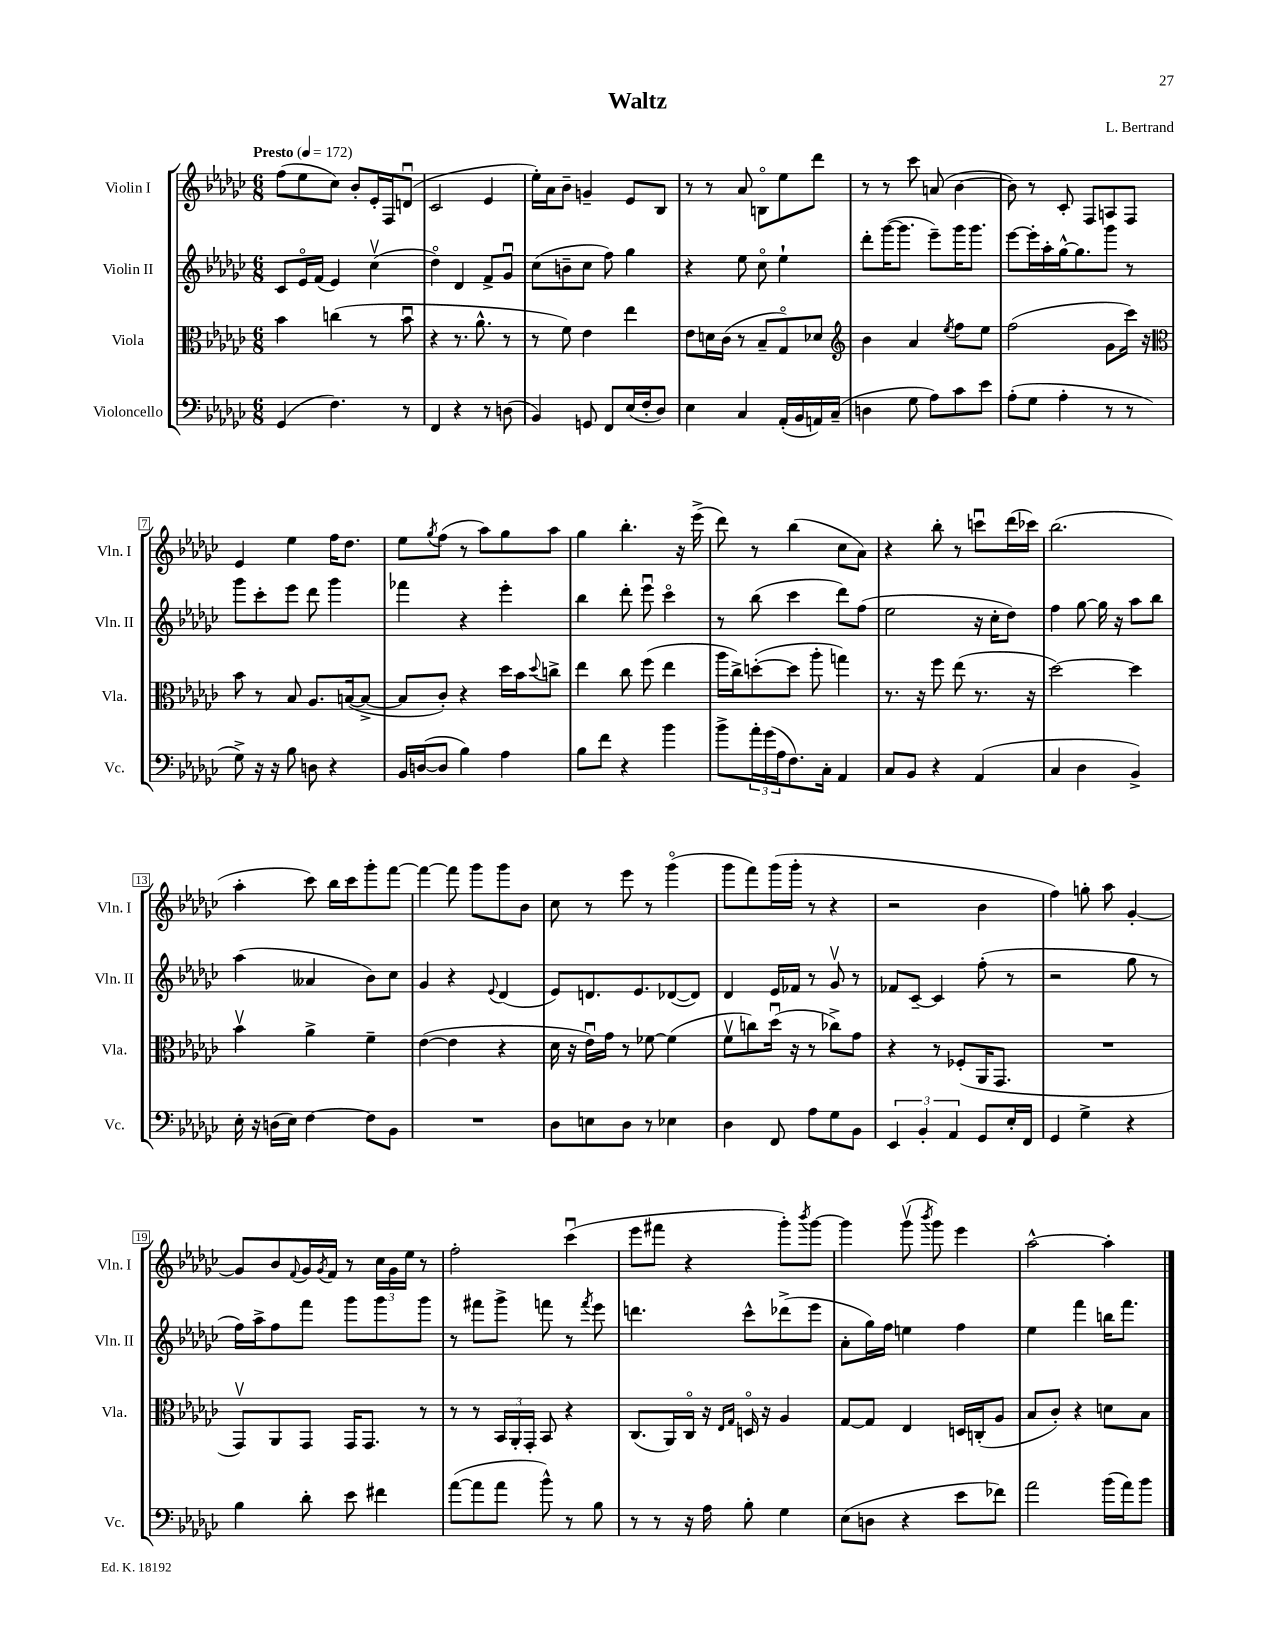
\header { title = "Waltz" composer = "L. Bertrand" }
<<
\new StaffGroup <<
\new Staff = "s0" \with { instrumentName = "Violin I" shortInstrumentName = "Vln. I" } {
    \clef treble \key ges \major \numericTimeSignature \time 6/8 \tempo "Presto" 4 = 172
    f''8( ees''8 ces''8) bes'8-. ees'16-. f16 d'8\downbow( |
    ces'2 ees'4 |
    ees''16-.) aes'16 bes'8-- g'4-- ees'8 bes8 |
    r8 r8 aes'8 b8\flageolet ees''8 des'''8 |
    r8 r8 ces'''8 a'8( bes'4~ |
    bes'8) r8 ces'8-. f8 a8 f8 |
    ees'4 ees''4 f''16 des''8. |
    ees''8 \acciaccatura { ges''8 } f''8( r8 aes''8) ges''8 aes''8 |
    ges''4 bes''4.-. r16 ees'''16->( |
    des'''8) r8 bes''4( ces''8 aes'8) |
    r4 bes''8-. r8 c'''8\downbow des'''16( ces'''16) |
    bes''2.( |
    aes''4-. ces'''8) bes''16 ces'''16 ges'''8-. f'''8~ |
    f'''4~ f'''8 ges'''8 ges'''8 bes'8 |
    ces''8 r8 ees'''8 r8 ges'''4\flageolet( |
    ges'''8 f'''8) ges'''16( ges'''16-. r8 r4 |
    r2 bes'4 |
    f''4) g''8-. aes''8 ges'4~-. |
    ges'8 bes'8 \appoggiatura { f'8 } ges'16 \acciaccatura { ges'8 } f'16 r8 \tuplet 3/2 { ces''16 ges'16 ees''16 } r8 |
    f''2-. ces'''4\downbow( |
    ees'''8 fis'''8 r4 ges'''8-.) \acciaccatura { bes'''8 } ges'''8~ |
    ges'''4 ges'''8\upbow( \acciaccatura { bes'''8 } ges'''8) ees'''4 |
    aes''2~-^ aes''4-. \bar "|." |
}
\new Staff = "s1" \with { instrumentName = "Violin II" shortInstrumentName = "Vln. II" } {
    \clef treble \key ges \major \numericTimeSignature \time 6/8
    ces'8 ees'16\flageolet f'16( ees'4) ces''4\upbow( |
    des''4\flageolet) des'4 f'8-> ges'8\downbow |
    ces''8( b'8-- ces''8 f''8) ges''4 |
    r4 ees''8 ces''8\flageolet ees''4-! |
    des'''8-. ges'''16~( ges'''8. ees'''8--) ges'''16 ges'''8. |
    ees'''8~ ees'''16-. aes''16-. ges''16~-^ ges''8. ges'''8 r8 |
    ges'''8 ces'''8-. ees'''8 des'''8 ges'''4 |
    fes'''4 r4 ees'''4-. |
    bes''4 des'''8-. ees'''8\downbow ces'''4\flageolet |
    r8 bes''8( ces'''4 des'''8) f''8( |
    ees''2 r16 ces''16-. des''8) |
    f''4 ges''8~ ges''16 r16 aes''8 bes''8 |
    aes''4( aeses'4 bes'8) ces''8 |
    ges'4 r4 \appoggiatura { ees'8 } des'4( |
    ees'8) d'8. ees'8. des'8~( des'8) |
    des'4 ees'16 fes'16 r8 ges'8\upbow r8 |
    fes'8 ces'8~-- ces'4 f''8-.( r8 |
    r2 ges''8 r8 |
    f''16) aes''16-> f''8 f'''8 ges'''8 ges'''8 ges'''8 |
    r8 fis'''8 ges'''8-> f'''8 r8 \acciaccatura { f'''8 } ees'''8 |
    d'''4. ces'''8-^ des'''8->( ees'''8 |
    aes'8-. ges''16) f''16 e''4 f''4 |
    ees''4 f'''4 b''16 f'''8. \bar "|." |
}
\new Staff = "s2" \with { instrumentName = "Viola" shortInstrumentName = "Vla." } {
    \clef alto \key ges \major \numericTimeSignature \time 6/8
    bes'4 c''4( r8 bes'8\downbow |
    r4 r8. aes'8.-^ r8 |
    r8 f'8) ees'4 ees''4 |
    ees'8 d'16 ces'16( r8 bes8-- ges8\flageolet) des'8 |
    \clef treble bes'4 aes'4 \acciaccatura { ees''8 } f''8 ees''8 |
    f''2( ges'8 ces'''16) r16 |
    \clef alto bes'8 r8 bes8 aes8. b16~( b8~-> |
    b8 ces'8-.) r4 des''16 bes'16 \appoggiatura { des''8 } c''8-> |
    ees''4 ces''8 f''8( ees''4 |
    aes''16 ces''16->) d''8~-.( d''8 aes''8-. g''4) |
    r8. r16 f''8 ees''8( r8. r16 |
    des''2~) des''4 |
    bes'4\upbow aes'4-> f'4-- |
    ees'4~( ees'4 r4 |
    des'16 r16 ees'16\downbow) ges'16 r8 fes'8~ fes'4( |
    f'8\upbow c''8) des''16\downbow( r16 r8 ces''8->) ges'8 |
    r4 r8 fes8-.( aes,16 ges,8. |
    R2. |
    ges,8\upbow) aes,8 ges,8 ges,16 ges,8. r8 |
    r8 r8 \tuplet 3/2 { bes,16 aes,16-. ges,16-. } bes,8 r4 |
    ces8.( aes,16) ces16\flageolet r16 \grace { ees16 ges16 } d16\flageolet r16 aes4 |
    ges8~ ges8 ees4 d16 c16-.( aes8 |
    bes8 ces'8-.) r4 d'8 bes8 \bar "|." |
}
\new Staff = "s3" \with { instrumentName = "Violoncello" shortInstrumentName = "Vc." } {
    \clef bass \key ges \major \numericTimeSignature \time 6/8
    ges,4( f4.) r8 |
    f,4 r4 r8 d8( |
    bes,4) g,8 f,8 ees16( f16-. des8) |
    ees4 ces4 aes,16-.( bes,16 a,16) ces16--( |
    d4 ges8 aes8) ces'8 ees'8 |
    aes8-.( ges8 aes4-. r8 r8 |
    ges8->) r16 r16 bes8 d8 r4 |
    bes,16 d16~( d8 bes4) aes4 |
    bes8 f'8 r4 bes'4 |
    bes'8-> \tuplet 3/2 { aes'16-. ges'16( aes16 } f8.) ces16-. aes,4 |
    ces8 bes,8 r4 aes,4( |
    ces4 des4 bes,4->) |
    ees16-. r16 d16( ees16) f4~ f8 bes,8 |
    R2. |
    des8 e8 des8 r8 ees4 |
    des4 f,8 aes8 ges8 bes,8 |
    \tuplet 3/2 { ees,4 bes,4-. aes,4 } ges,8 ees16-. f,16 |
    ges,4 ges4-> r4 |
    bes4 des'8-. ees'8 fis'4 |
    aes'8~( aes'8 aes'8 bes'8-^) r8 bes8 |
    r8 r8 r16 aes16 bes8-. ges4 |
    ees8( d8 r4 ees'8 fes'8) |
    aes'2 bes'16( aes'16) bes'8 \bar "|." |
}
>>
>>
\layout { \context { \Score \override BarNumber.stencil = #(make-stencil-boxer 0.1 0.3 ly:text-interface::print) } }
